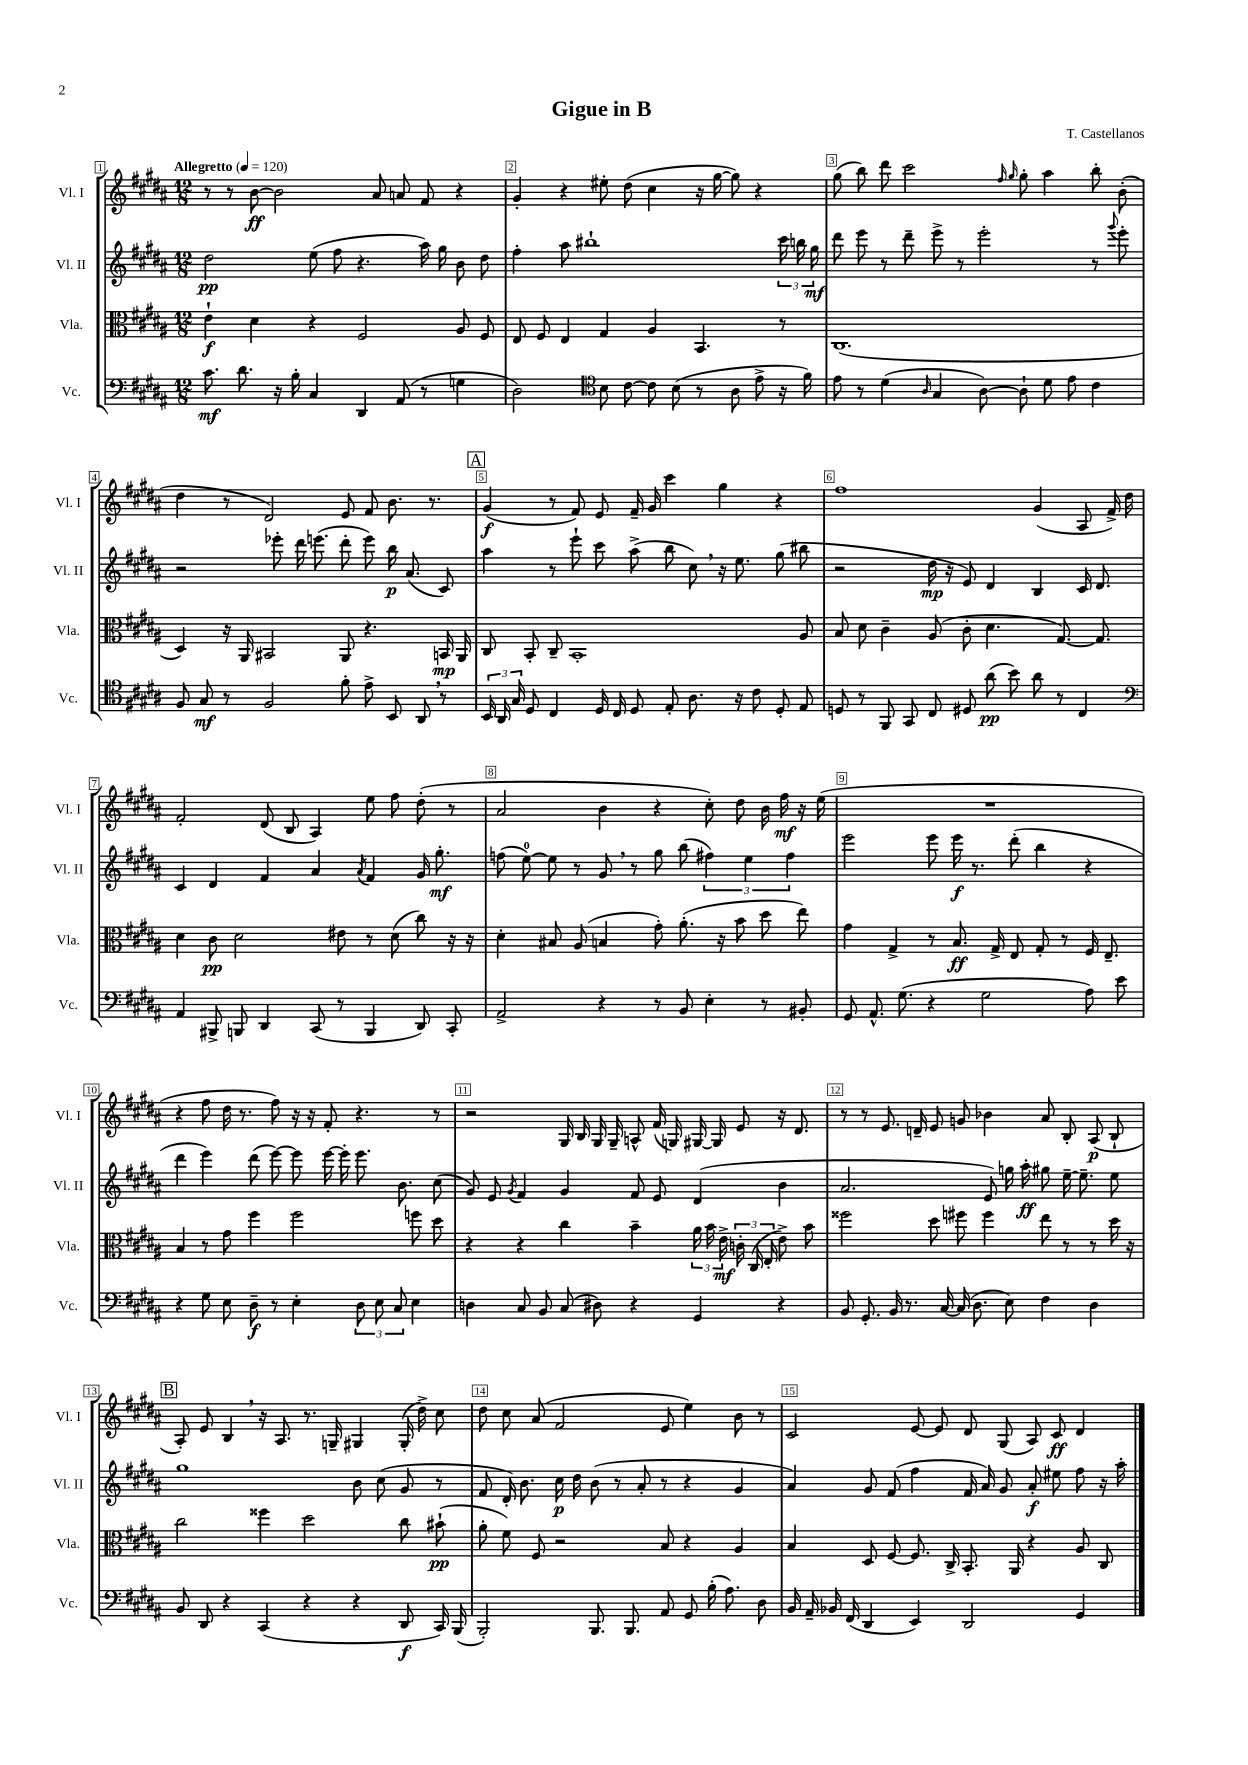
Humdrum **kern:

**kern	**dynam	**kern	**dynam	**kern	**dynam	**kern	**dynam
*part4	*part4	*part3	*part3	*part2	*part2	*part1	*part1
*staff4	*staff4	*staff3	*staff3	*staff2	*staff2	*staff1	*staff1
*I"Vc.	*	*I"Vla.	*	*I"Vl. II	*	*I"Vl. I	*
*I'Vc.	*	*I'Vla.	*	*I'Vl. II	*	*I'Vl. I	*
*clefF4	*	*clefC3	*	*clefG2	*	*clefG2	*
*k[f#c#g#d#a#]	*	*k[f#c#g#d#a#]	*	*k[f#c#g#d#a#]	*	*k[f#c#g#d#a#]	*
*M12/8	*	*M12/8	*	*M12/8	*	*M12/8	*
*MM120	*	*MM120	*	*MM120	*	*MM120	*
=1	=1	=1	=1	=1	=1	=1	=1
!	!	!	!	!	!	!LO:TX:a:B:t=Allegretto	!
8.c#\	mf	4e`\	f	2dd#\	pp	8r	.
.	.	.	.	.	.	8r	.
8.d#\	.	.	.	.	.	.	.
.	.	4d#\	.	.	.	[8b\	ff
16r	.	.	.	.	.	2b\]	.
16B'\	.	.	.	.	.	.	.
4C#/	.	4r	.	(8ee\	.	.	.
.	.	.	.	8ff#\	.	.	.
4DD#/	.	2F#/	.	4.r	.	.	.
.	.	.	.	.	.	8a#/	.
(8AA#/	.	.	.	.	.	8an/	.
8r	.	.	.	16aa#\)	.	8f#/	.
.	.	.	.	16gg#\	.	.	.
4Gn\	.	8A#/	.	8b\	.	4r	.
.	.	8F#/	.	8dd#\	.	.	.
=2	=2	=2	=2	=2	=2	=2	=2
2D#\)	.	8E/	.	4ff#'\	.	4g#'/	.
.	.	8F#/	.	.	.	.	.
.	.	4E/	.	8aa#\	.	4r	.
.	.	.	.	1bb#X`	.	.	.
*clefC4	*	*	*	*	*	*	*
8B\	.	4G#/	.	.	.	8ee#X'\	.
[8c#\	.	.	.	.	.	(8dd#\	.
8c#\]	.	4A#/	.	.	.	4cc#\	.
(8B\	.	.	.	.	.	.	.
8r	.	4.BB/	.	.	.	16r	.
.	.	.	.	.	.	[16gg#\	.
8A#\	.	.	.	.	.	8gg#\])	.
8e^\	.	.	.	.	.	4r	.
16r	.	8r	.	24ccc#\	.	.	.
.	.	.	.	24bbn\	.	.	.
16f#\)	.	.	.	.	.	.	.
.	.	.	.	24gg#\	mf	.	.
=3	=3	=3	=3	=3	=3	=3	=3
8e\	.	(1.C#	.	8ddd#\	.	(8gg#\	.
8r	.	.	.	8eee\	.	8bb\)	.
(4d#\	.	.	.	8r	.	8ddd#\	.
.	.	.	.	8ddd#~\	.	2ccc#\	.
16qqA#/	.	.	.	.	.	.	.
4G#/	.	.	.	8eee^\	.	.	.
.	.	.	.	8r	.	.	.
[8A#\)	.	.	.	2eee'\	.	.	.
.	.	.	.	.	.	16qqff#/	.
.	.	.	.	.	.	16qqgg#/	.
8A#`\]	.	.	.	.	.	8gg#'\	.
8d#\	.	.	.	.	.	4aa#\	.
8e\	.	.	.	.	.	.	.
4c#\	.	.	.	8r	.	8bb'\	.
.	.	.	.	8qqggg#/	.	.	.
.	.	.	.	8eee'\	.	(8b'\	.
!!LO:LB:g=z
=4	=4	=4	=4	=4	=4	=4	=4
8F#/	.	4D#/)	.	2r	.	4dd#\	.
8G#/	mf	.	.	.	.	.	.
8r	.	16r	.	.	.	8r	.
.	.	16AA#/	.	.	.	.	.
2F#/	.	2BB#X/	.	.	.	2d#/)	.
.	.	.	.	8eee-X'\	.	.	.
.	.	.	.	16ddd#\	.	.	.
.	.	.	.	(8.eeen\	.	.	.
8f#'\	.	8AA#/	.	8ddd#'\	.	8e/	.
8e^\	.	4.r	.	8eee\)	.	8f#/	.
8BB/	.	.	.	16bb\	p	8.b\	.
.	.	.	.	(8.a#/	.	.	.
8AA#,/	.	.	.	.	.	.	.
.	.	.	.	.	.	8.r	.
8r	.	16BBn/	mp	8c#/)	.	.	.
.	.	16AA#/	.	.	.	.	.
!!LO:REH:place=s1:t=A
=5	=5	=5	=5	=5	=5	=5	=5
24BB/	.	8C#/	.	4aa#\	.	(4g#/	f
24AA#/	.	.	.	.	.	.	.
24G#/	.	.	.	.	.	.	.
8D#/	.	8BB'/	.	.	.	.	.
4C#/	.	8C#~/	.	8r	.	8r	.
.	.	1BB'	.	8eee`\	.	8f#/)	.
16D#/	.	.	.	8ccc#\	.	8e/	.
16C#/	.	.	.	.	.	.	.
8D#/	.	.	.	(8aa#^\	.	16f#~/	.
.	.	.	.	.	.	16g#/	.
8E'/	.	.	.	8bb\	.	4ccc#\	.
8.A#\	.	.	.	8cc#,\)	.	.	.
.	.	.	.	16r	.	4gg#\	.
16r	.	.	.	8.ee\	.	.	.
8c#\	.	.	.	.	.	.	.
8D#'/	.	.	.	(8gg#\	.	4r	.
8E/	.	8A#/	.	8bb#X\	.	.	.
=6	=6	=6	=6	=6	=6	=6	=6
8Dn/	.	8B/	.	2r	.	1ff#	.
8r	.	8d#\	.	.	.	.	.
8FF#/	.	4c#~\	.	.	.	.	.
8GG#/	.	.	.	.	.	.	.
8C#/	.	(8A#/	.	16dd#\	mp	.	.
.	.	.	.	16r	.	.	.
8D#X/	.	8c#'\	.	8e/)	.	.	.
(8a#\	pp	4.d#\	.	4d#/	.	.	.
8b\)	.	.	.	.	.	.	.
8a#\	.	.	.	4B/	.	(4g#/	.
8r	.	[8.G#/)	.	.	.	.	.
4C#/	.	.	.	16c#/	.	8A#/	.
.	.	8.G#/]	.	8.d#/	.	.	.
.	.	.	.	.	.	16f#^/)	.
.	.	.	.	.	.	16dd#\	.
!!LO:LB:g=z
=7	=7	=7	=7	=7	=7	=7	=7
*clefF4	*	*	*	*	*	*	*
4AA#/	.	4d#\	.	4c#/	.	2f#'/	.
8BBB#X^/	.	8c#\	pp	4d#/	.	.	.
8BBBn/	.	2d#\	.	.	.	.	.
4DD#/	.	.	.	4f#/	.	(8d#/	.
.	.	.	.	.	.	8B/	.
(8CC#/	.	.	.	4a#/	.	4A#/)	.
8r	.	8e#X\	.	.	.	.	.
.	.	.	.	8qa#/	.	.	.
4BBB/	.	8r	.	4f#/	.	8ee\	.
.	.	(8d#\	.	.	.	8ff#\	.
8DD#/)	.	8cc#\)	.	16g#/	.	(8dd#'\	.
.	.	.	.	8.gg#'\	mf	.	.
8CC#'/	.	16r	.	.	.	8r	.
.	.	16r	.	.	.	.	.
=8	=8	=8	=8	=8	=8	=8	=8
2AA#^/	.	4d#'\	.	(8ffn\	.	2a#/	.
.	.	.	.	[8ee\)	.	.	.
.	.	8B#X/	.	8ee\]	.	.	.
.	.	(8A#/	.	8r	.	.	.
4r	.	4Bn/	.	8g#,/	.	4b\	.
.	.	.	.	8r	.	.	.
8r	.	8g#'\)	.	8gg#\	.	4r	.
8BB/	.	(8.a#'\	.	(8bb\	.	.	.
4E'\	.	.	.	6ff#X\)	.	8cc#'\)	.
.	.	16r	.	.	.	.	.
.	.	8b\	.	.	.	8dd#\	.
.	.	.	.	6ee\	.	.	.
8r	.	8dd#\	.	.	.	16b\	.
.	.	.	.	.	.	16ff#\	mf
.	.	.	.	6ff#\	.	.	.
8BB#X'/	.	8ee\)	.	.	.	16r	.
.	.	.	.	.	.	(16ee\	.
=9	=9	=9	=9	=9	=9	=9	=9
8GG#/	.	4g#\	.	2eee\	.	1.r	.
8.AA#^^/	.	.	.	.	.	.	.
.	.	4G#^/	.	.	.	.	.
(8.G#\	.	.	.	.	.	.	.
4r	.	8r	.	8eee\	.	.	.
.	.	8.B/	ff	16eee\	f	.	.
.	.	.	.	8.r	.	.	.
2G#\	.	.	.	.	.	.	.
.	.	16G#^/	.	.	.	.	.
.	.	8E/	.	(8ddd#'\	.	.	.
.	.	8G#'/	.	4bb\	.	.	.
.	.	8r	.	.	.	.	.
8A#\)	.	16F#/	.	4r	.	.	.
.	.	8.E~/	.	.	.	.	.
8e\	.	.	.	.	.	.	.
!!LO:LB:g=z
=10	=10	=10	=10	=10	=10	=10	=10
4r	.	4B/	.	4ddd#\	.	4r	.
8G#\	.	8r	.	4eee\)	.	8ff#\	.
8E\	.	8g#\	.	.	.	16dd#\	.
.	.	.	.	.	.	8.r	.
8D#~\	f	4ff#\	.	(8ddd#\	.	.	.
8r	.	.	.	[8eee\)	.	8ff#\)	.
4E'\	.	2ff#\	.	8eee\]	.	16r	.
.	.	.	.	.	.	16r	.
.	.	.	.	[16eee\	.	8f#'/	.
.	.	.	.	16eee'\]	.	.	.
12D#\	.	.	.	8.eee\	.	4.r	.
12E\	.	.	.	.	.	.	.
12C#/	.	.	.	.	.	.	.
.	.	.	.	8.b\	.	.	.
4E\	.	8ffn\	.	.	.	.	.
.	.	8dd#\	.	(8cc#\	.	8r	.
=11	=11	=11	=11	=11	=11	=11	=11
4Dn\	.	4r	.	8g#/)	.	2r	.
.	.	.	.	8e/	.	.	.
.	.	.	.	8qg#/	.	.	.
8C#/	.	4r	.	4f#/	.	.	.
8BB/	.	.	.	.	.	.	.
(8C#/	.	4cc#\	.	4g#/	.	16G#/	.
.	.	.	.	.	.	16B/	.
8D#X\)	.	.	.	.	.	16G#/	.
.	.	.	.	.	.	16G#~/	.
4r	.	4b~\	.	8f#/	.	8An^^/	.
.	.	.	.	8e/	.	(16f#/	.
.	.	.	.	.	.	16Gn/)	.
4GG#/	.	24a#\	.	(4d#/	.	[16G#X/	.
.	.	24b\	.	.	.	.	.
.	.	.	.	.	.	16G#/]	.
.	.	24e^\	mf	.	.	.	.
.	.	24cn'\	.	.	.	8e/	.
.	.	(24C#/	.	.	.	.	.
.	.	24E'/	.	.	.	.	.
4r	.	8e^\)	.	4b\	.	16r	.
.	.	.	.	.	.	8.d#/	.
.	.	8b\	.	.	.	.	.
=12	=12	=12	=12	=12	=12	=12	=12
8BB/	.	2ff##X\	.	2.a#/	.	8r	.
8.GG#'/	.	.	.	.	.	8r	.
.	.	.	.	.	.	8.e/	.
16BB/	.	.	.	.	.	.	.
8.r	.	.	.	.	.	.	.
.	.	.	.	.	.	16dn~/	.
.	.	8dd#\	.	.	.	8e/	.
[16C#/	.	.	.	.	.	.	.
(16C#/]	.	8ff#X\	.	.	.	8gn/	.
8.D#\	.	.	.	.	.	.	.
.	.	4ff#\	.	8e/)	.	4b-X\	.
8E\)	.	.	.	16ggn\	.	.	.
.	.	.	.	16aa#'\	ff	.	.
4F#\	.	8ee\	.	8gg#X\	.	8a#/	.
.	.	8r	.	[16ee~\	.	8B'/	.
.	.	.	.	8.ee~\]	.	.	.
4D#\	.	8r	.	.	.	(8A#/	p
.	.	16dd#\	.	8ee\	.	8B`/	.
.	.	16r	.	.	.	.	.
!!LO:LB:g=z
!!LO:REH:place=s1:t=B
=13	=13	=13	=13	=13	=13	=13	=13
8BB/	.	2cc#\	.	1gg#	.	8A#'/)	.
8DD#/	.	.	.	.	.	8e/	.
4r	.	.	.	.	.	4B,/	.
(4CC#/	.	4ff##X\	.	.	.	16r	.
.	.	.	.	.	.	8.A#/	.
4r	.	2dd#\	.	.	.	8.r	.
.	.	.	.	.	.	16Gn~/	.
4r	.	.	.	8b\	.	4G#X/	.
.	.	.	.	(8cc#\	.	.	.
8DD#/	f	8cc#\	.	8g#/	.	(16G#'/	.
.	.	.	.	.	.	16dd#^\)	.
16CC#/)	.	(8b#X`\	pp	8r	.	8cc#\	.
(16BBB/	.	.	.	.	.	.	.
=14	=14	=14	=14	=14	=14	=14	=14
2BBB'/)	.	8a#'\	.	8f#/	.	8dd#\	.
.	.	8f#\)	.	16d#'/)	.	8cc#\	.
.	.	.	.	8.b\	.	.	.
.	.	8F#/	.	.	.	(8a#/	.
.	.	2r	.	16cc#\	p	2f#/	.
.	.	.	.	16dd#\	.	.	.
8.BBB/	.	.	.	(8b\	.	.	.
.	.	.	.	8r	.	.	.
8.BBB/	.	.	.	.	.	.	.
.	.	.	.	8a#'/	.	.	.
8AA#/	.	8B/	.	8r	.	8e/	.
8GG#/	.	4r	.	4r	.	4ee\)	.
(16B'\	.	.	.	.	.	.	.
8.A#\)	.	.	.	.	.	.	.
.	.	4A#/	.	4g#/	.	8b\	.
8D#\	.	.	.	.	.	8r	.
=15	=15	=15	=15	=15	=15	=15	=15
16BB/	.	4B/	.	4a#/)	.	2c#/	.
16AA#~/	.	.	.	.	.	.	.
16BB-X/	.	.	.	.	.	.	.
(16FF#/	.	.	.	.	.	.	.
4DD#/	.	8D#/	.	8g#/	.	.	.
.	.	[8F#/	.	(8f#/	.	.	.
4EE/)	.	8.F#/]	.	4ff#\	.	[8e/	.
.	.	.	.	.	.	8e/]	.
.	.	16C#^/	.	.	.	.	.
2DD#/	.	8.BB'/	.	16f#/	.	8d#/	.
.	.	.	.	16a#/)	.	.	.
.	.	.	.	8g#/	.	(8G#/	.
.	.	16AA#/	.	.	.	.	.
.	.	4r	.	8a#'/	f	8A#/)	.
.	.	.	.	8ee#X\	.	8c#/	ff
4GG#/	.	8A#/	.	8ff#\	.	4d#/	.
.	.	8C#/	.	16r	.	.	.
.	.	.	.	16aa#'\	.	.	.
==	==	==	==	==	==	==	==
*-	*-	*-	*-	*-	*-	*-	*-
